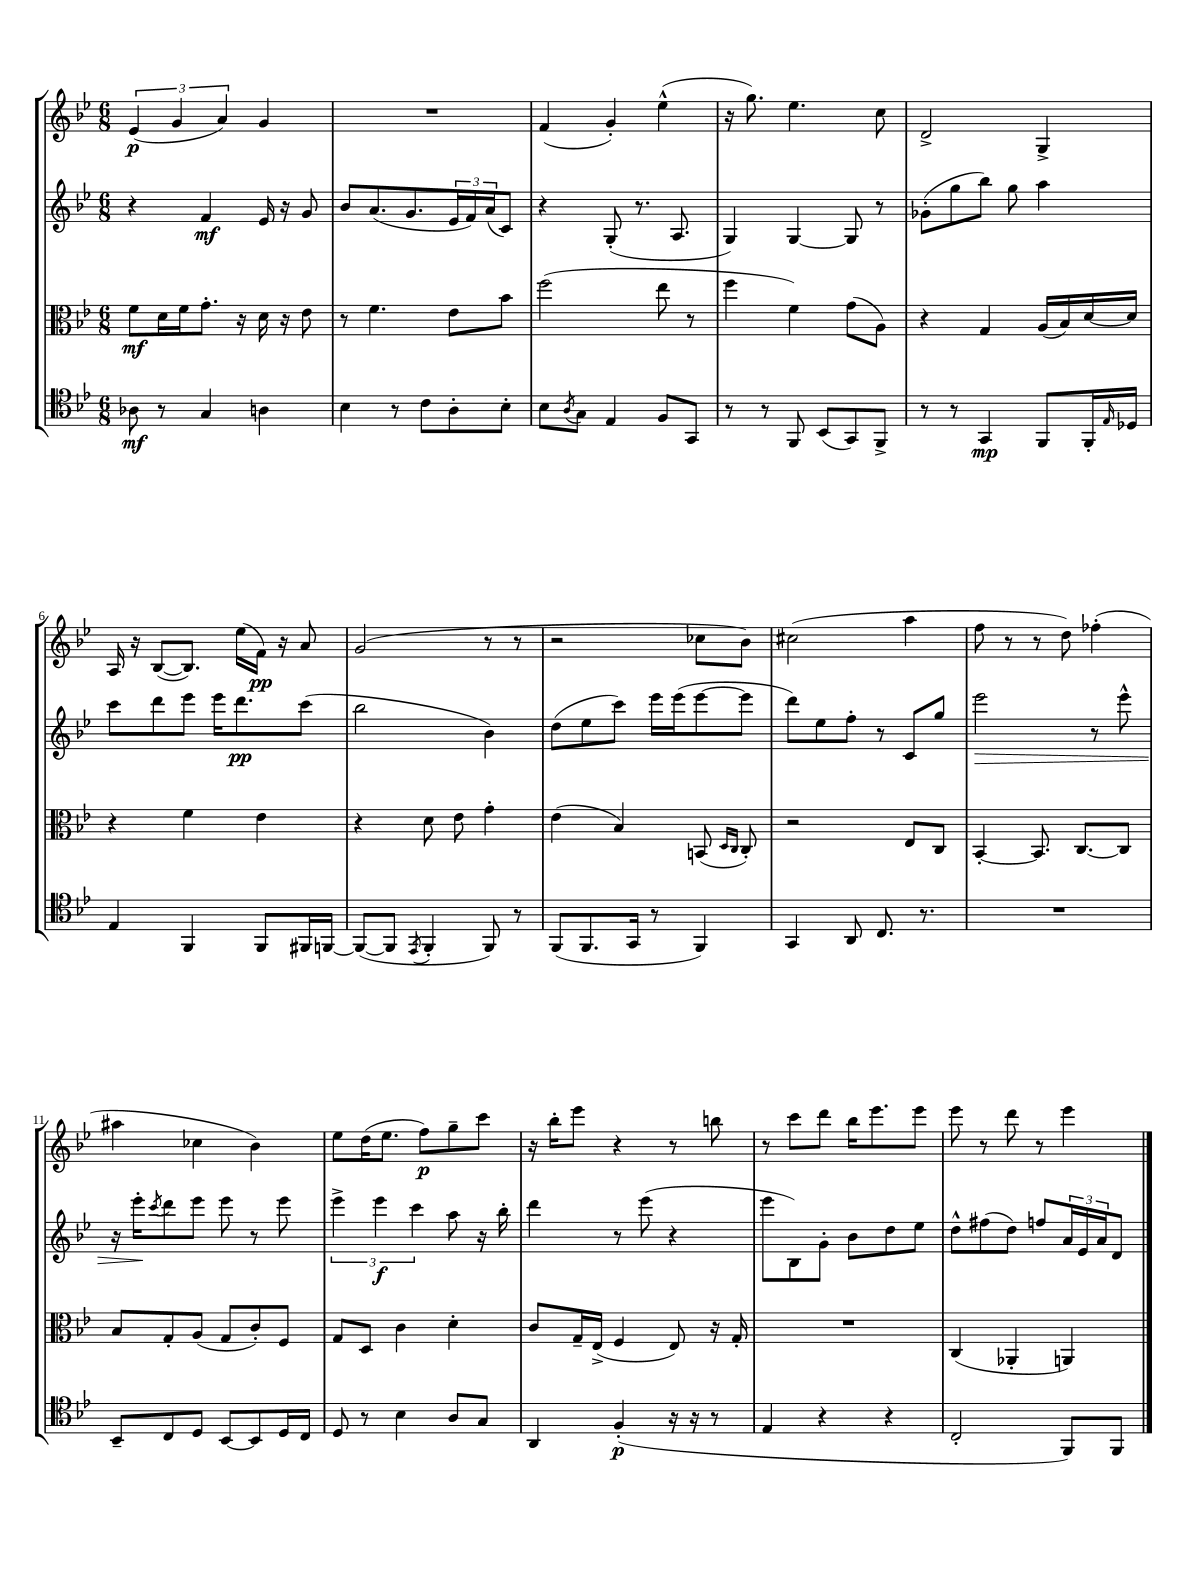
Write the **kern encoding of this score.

**kern	**kern	**kern	**kern
*staff4	*staff3	*staff2	*staff1
*clefC4	*clefC3	*clefG2	*clefG2
*k[b-e-]	*k[b-e-]	*k[b-e-]	*k[b-e-]
*M6/8	*M6/8	*M6/8	*M6/8
8A-\	8f\L	4r	(6e-/
8r	16d\L	.	.
.	.	.	6g/
.	16f\J	.	.
4G/	8.g'\J	4f/	.
.	.	.	6a/)
.	16r	.	.
4A\	16d\	16e-/	4g/
.	16r	16r	.
.	8e-\	8g/	.
=	=	=	=
4B-\	8r	8b-/L	2.r
.	4.f\	(8.a/	.
8r	.	.	.
.	.	8.g/	.
8c\L	.	.	.
8A'\	8e-\L	24e-/L	.
.	.	24f/)	.
.	.	(24a/J	.
8B-'\J	8b-\J	8c/J)	.
=	=	=	=
8B-\L	(2ff\	4r	(4f/
8qA/	.	.	.
8G\J	.	.	.
4E-/	.	(8G'/	4g'/)
.	.	8.r	.
8F/L	8ee-\	.	(4ee-^^\
.	.	8.A/	.
8GG/J	8r	.	.
=	=	=	=
8r	4ff\	4G/)	16r
.	.	.	8.gg\)
8r	.	.	.
8FF/	4f\)	[4G/	4.ee-\
(8BB-/L	.	.	.
8GG/)	(8g\L	8G/]	.
8FF^/J	8A\J)	8r	8cc\
=	=	=	=
8r	4r	(8g-'\L	2d^/
8r	.	8gg\	.
4GG/	4G/	8bb-\J)	.
.	.	8gg\	.
8FF/L	(16A/LL	4aa\	4G^/
.	16B-/)	.	.
16FF'/L	[16d/	.	.
16qqE-/	.	.	.
16D-/JJ	16d/]JJ	.	.
=	=	=	=
4E-/	4r	8ccc\L	16A/
.	.	.	16r
.	.	8ddd\	([8B-/L
4FF/	4f\	8eee-\J	8.B-/]J)
.	.	16eee-\LK	.
.	.	8.ddd\	(16ee-\LL
8FF/L	4e-\	.	16f\JJ)
.	.	.	16r
16FF#/L	.	(8ccc\J	8a/
[16FF/JJ	.	.	.
=	=	=	=
(8FF/_L	4r	2bb-\	(2g/
8FF/]J	.	.	.
8qEE-/	.	.	.
4FF'/	8d\	.	.
.	8e-\	.	.
8FF/)	4g'\	4b-\)	8r
8r	.	.	8r
=	=	=	=
(8FF/L	(4e-\	(8dd\L	2r
8.FF/	.	8ee-\	.
.	4B-/)	8ccc\J)	.
16GG/Jk	.	.	.
8r	.	16eee-\LL	.
.	.	(16eee-\J	.
4FF/)	(8BB/	[8eee-\	8cc-\L
.	16qqD/LL	.	.
.	16qqC/JJ	.	.
.	8C'/)	8eee-\]J	8b-\J)
=	=	=	=
4GG/	2r	8ddd\L)	(2cc#\
.	.	8ee-\	.
8AA/	.	8ff'\J	.
8.C/	.	8r	.
.	8E-/L	8c/L	4aa\
8.r	.	.	.
.	8C/J	8gg/J	.
=	=	=	=
2.r	[4BB-'/	2eee-\	8ff\
.	.	.	8r
.	8.BB-/]	.	8r
.	.	.	8dd\)
.	[8.C/L	.	.
.	.	8r	(4ff-'\
.	8C/]J	8eee-^^\	.
=	=	=	=
8BB-~/L	8B-/L	16r	4aa#\
.	.	16eee-'\LK	.
.	.	8qccc/	.
8C/	8G'/	8ddd\	.
8D/J	(8A/J	8eee-\J	4cc-\
[8BB-/L	8G/L	8eee-\	.
8BB-/]	8c'/)	8r	4b-\)
16D/L	8F/J	8eee-\	.
16C/JJ	.	.	.
=	=	=	=
8D/	8G/L	6eee-^\	8ee-\L
8r	8D/J	.	(16dd\K
.	.	6eee-\	.
.	.	.	8.ee-\J
4B-\	4c\	.	.
.	.	6ccc\	.
.	.	.	8ff\L)
8A/L	4d'\	8aa\	8gg~\
8G/J	.	16r	8ccc\J
.	.	16bb-'\	.
=	=	=	=
4AA/	8c/L	4ddd\	16r
.	.	.	16bb-'\LK
.	16G~/L	.	8eee-\J
.	(16E-^/JJ	.	.
(4F'/	4F/	8r	4r
.	.	(8eee-\	.
16r	8E-/)	4r	8r
16r	.	.	.
8r	16r	.	8bb\
.	16G'/	.	.
=	=	=	=
4E-/	2.r	8eee-\L	8r
.	.	8B-\)	8ccc\L
4r	.	8g'\J	8ddd\J
.	.	8b-\L	16bb-\LK
.	.	.	8.eee-\
4r	.	8dd\	.
.	.	8ee-\J	8eee-\J
=	=	=	=
2C'/	(4C/	8dd^^\L	8eee-\
.	.	(8ff#\	8r
.	4AA-'/	8dd\J)	8ddd\
.	.	8ff/L	8r
8FF/L)	4AA/)	24a/L	4eee-\
.	.	24e-/	.
.	.	24a/J	.
8FF/J	.	8d/J	.
==	==	==	==
*-	*-	*-	*-
